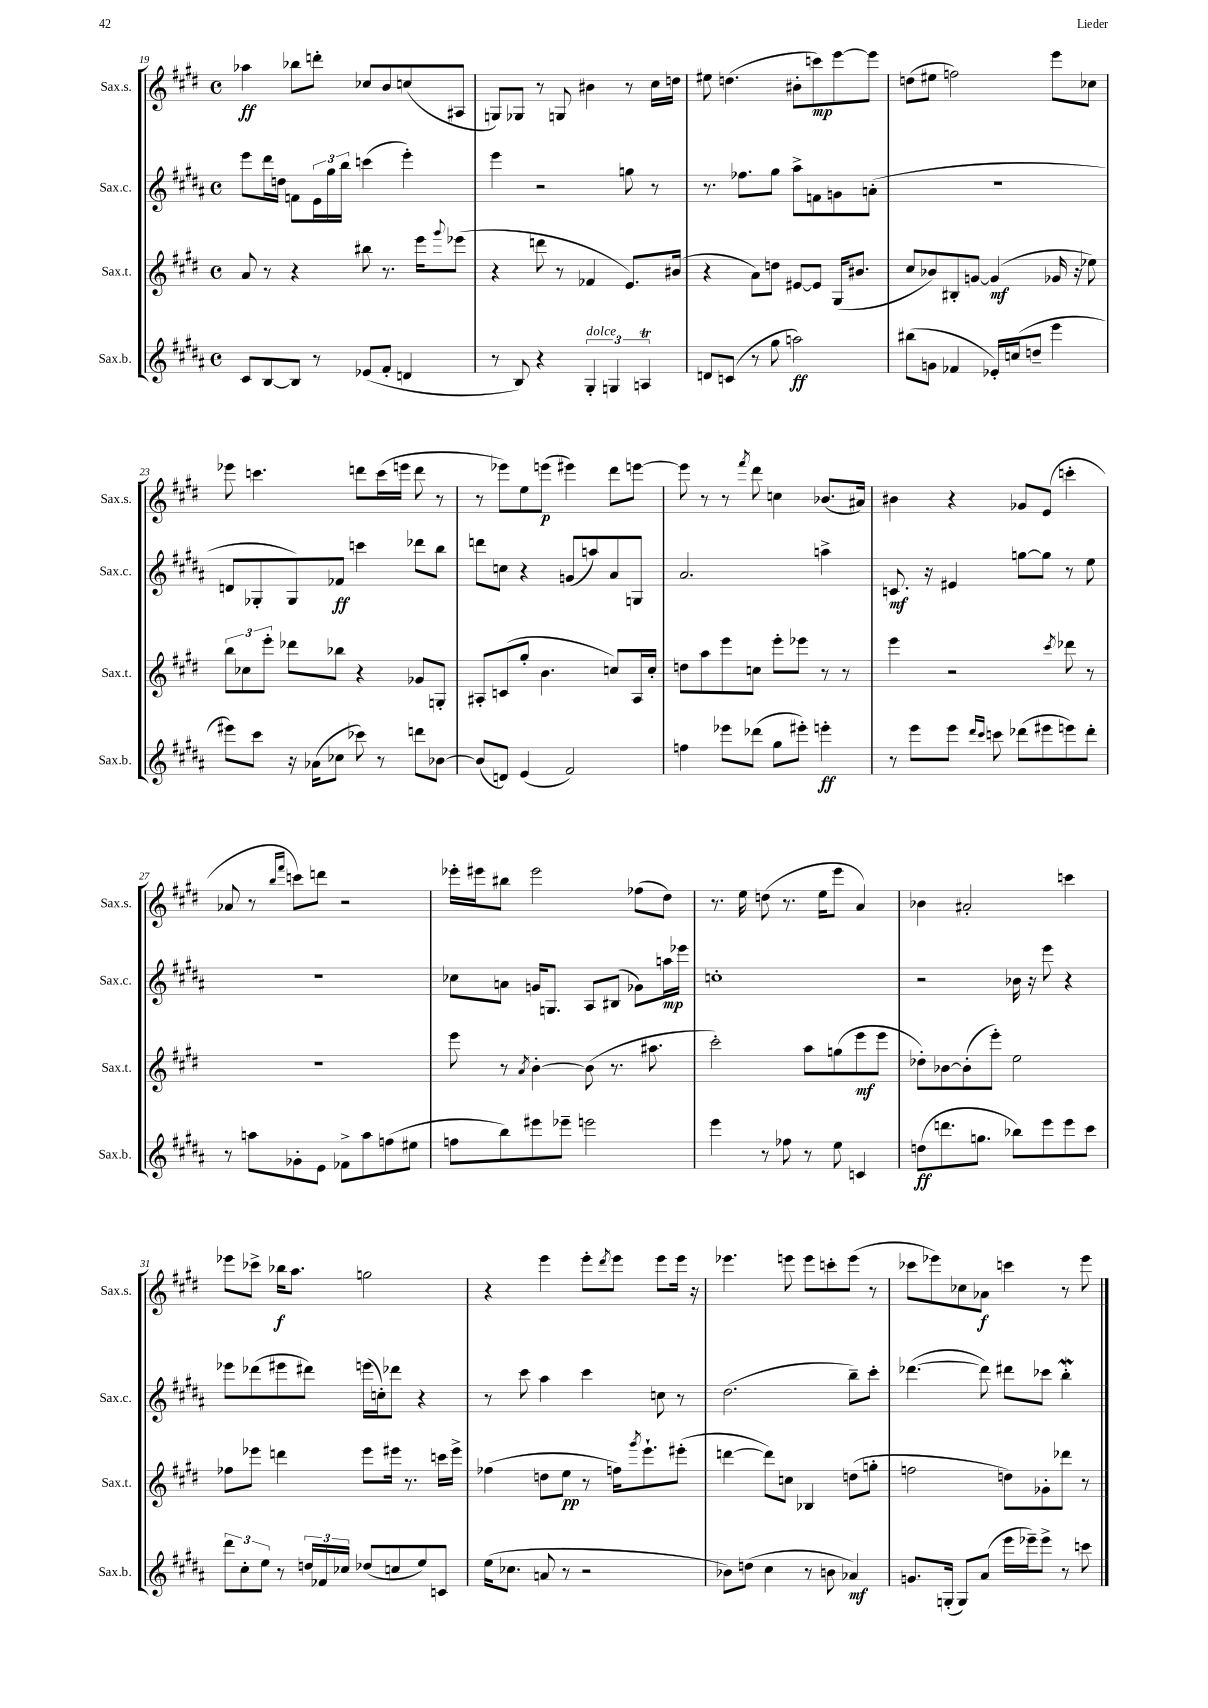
<<
\new StaffGroup <<
\new Staff = "s0" \with { instrumentName = "Sax.s." shortInstrumentName = "Sax.s." } {
    \clef treble \key e \major \defaultTimeSignature \time 4/4
    aes''4\ff bes''8 d'''8-. ces''8 b'8 c''8( ais8 |
    g8) ges8 r8 g8 bis'4 r8 cis''16 d''16 |
    eis''8 d''4.( bis'8-. c'''8\mp) e'''8~ e'''8 |
    d''8( eis''8 f''2) e'''8 ces''8 |
    ees'''8 c'''4. d'''8 c'''16( e'''16 d'''8 r8 |
    r8 ees'''8) e''8 e'''8\p( eis'''4) dis'''8 e'''8~ |
    e'''8 r8 r8 \acciaccatura { fis'''8 } dis'''8 c''4 bes'8.( ais'16) |
    bis'4 r4 ges'8 e'8( c'''4-. |
    aes'8 r8 \grace { b''16 fis'''16 } c'''8) d'''8 r2 |
    ees'''16-. eis'''16 bis''8 eis'''2 fes''8( dis''8) |
    r8. e''16 d''8( r8. e''16 e'''8 a'4) |
    bes'4 ais'2-. c'''4 |
    ees'''8 ces'''8-> bes''16\f a''8. g''2 |
    r4 e'''4 e'''8-. \acciaccatura { dis'''8 } e'''8 e'''8 e'''16 r16 |
    ees'''4. e'''8 e'''8 c'''8-. e'''8( r8 |
    ces'''8 ees'''8) ces''8 aes'8\f c'''4 r8 ees'''8 \bar "|." |
}
\new Staff = "s1" \with { instrumentName = "Sax.c." shortInstrumentName = "Sax.c." } {
    \clef treble \key b \major \defaultTimeSignature \time 4/4
    e'''8 dis'''16 d''16 f'8 \tuplet 3/2 { e'16 gis''16 b''16 } c'''4( e'''4-.) |
    e'''4 r2 g''8 r8 |
    r8. fes''8. gis''8 ais''8-> f'8 g'8 a'8-.( |
    r1 |
    d'8 ges8-. ges8) fes'8\ff c'''4 des'''8 b''8 |
    d'''8 c''8 r4 g'8( a''8) ais'8 g8 |
    ais'2. a''4-> |
    c'8.\mf r16 eis'4 g''8~ g''8 r8 e''8 |
    R1 |
    ces''8 a'8 g'16 g8. ais8 bis8( ges'8) a''16\mp ees'''16 |
    c''1-. |
    r2 bes'16 r16 e'''8 r4 |
    ees'''8 des'''8( eis'''8 dis'''8) e'''16( c''16-.) des'''8 r4 |
    r8 cis'''8 ais''4 cis'''4 c''8 r8 |
    dis''2.( b''8--) cis'''8-. |
    des'''4.~( des'''8) dis'''8 ces'''8 b''4-.\mordent \bar "|." |
}
\new Staff = "s2" \with { instrumentName = "Sax.t." shortInstrumentName = "Sax.t." } {
    \clef treble \key e \major \defaultTimeSignature \time 4/4
    a'8 r8 r4 bis''8 r8. e'''16 \appoggiatura { gis'''8 } ees'''8( |
    r4 d'''8 r8 fes'4 e'8.) bis'16( |
    r4 a'8) d''8 eis'8~ eis'8 gis16( bis'8. |
    cis''8 bes'8) bis8-. g'8~ g'4\mf( ges'16 r16 ees''8) |
    \tuplet 3/2 { b''8 ces''8 e'''8-. } des'''8 bes''8 r4 ges'8 g8-. |
    ais8-. c'8( gis''8-. b'4. c''8) ais16 c''16-. |
    d''8 a''8 e'''8 c''8 e'''8-. ees'''8 r8 r8 |
    e'''4 r2 \acciaccatura { cis'''8 } des'''8 r8 |
    R1 |
    e'''8 r8 \acciaccatura { a'8 } b'4~-. b'8( r8. ais''8. |
    cis'''2-.) a''8 g''8( e'''8\mf e'''8 |
    des''8-.) bes'8~ bes'8-.( e'''8-.) e''2 |
    fes''8 ees'''8 d'''4 ees'''8 eis'''16 r8. c'''16 eis'''16-> |
    fes''4( d''8 e''8\pp r8 f''16) \acciaccatura { gis'''8 } e'''8.-! eis'''8-.( |
    d'''4~ d'''8) c''8 bes4 d''8( g''8-. |
    f''2 d''8) ges'8-. des'''8 r8 \bar "|." |
}
\new Staff = "s3" \with { instrumentName = "Sax.b." shortInstrumentName = "Sax.b." } {
    \clef treble \key b \major \defaultTimeSignature \time 4/4
    cis'8 b8~ b8 r8 ees'8( fis'8-. d'4 |
    r8 b8) r4 \tuplet 3/2 { gis4-.^\markup { \italic "dolce" } g4 a4\trill } |
    d'8 c'8( r8 gis''8 a''2\ff) |
    bis''8( g'8 fes'4 ees'16-.) c''16( d''8-- e'''4 |
    eis'''8) cis'''8 r16 aes'16( ces''8 ces'''8) r8 d'''8 bes'8~ |
    bes'8( d'8) e'4( fis'2) |
    f''4 ees'''8 des'''8( gis''8 eis'''8-.) e'''4-.\ff |
    r8 e'''8 e'''8 \grace { dis'''16 cis'''16 } c'''8 des'''8( eis'''8 e'''8) des'''8-. |
    r8 a''8 ges'8-. e'8 fes'8-> a''8 f''8( eis''8 |
    f''8 b''8) eis'''8 ees'''8-- e'''2 |
    e'''4 r8 fes''8 r8 e''8 c'4 |
    d''8\ff( d'''8. g''8. bes''8) e'''8 e'''8 cis'''8 |
    \tuplet 3/2 { dis'''8 cis''8-. e''8 } r8 \tuplet 3/2 { d''16 fes'16 ces''16 } des''8( c''8 e''8) c'8 |
    e''16( ces''8. a'8 r8 r2 |
    bes'8) d''8( cis''4 r8 b'8 aes'4\mf) |
    g'8. g16-.( g8) ais'8( e'''16 ees'''16--) ees'''8-> r8 c'''8 \bar "|." |
}
>>
>>
\layout { \context { \Score currentBarNumber = #19 } }
